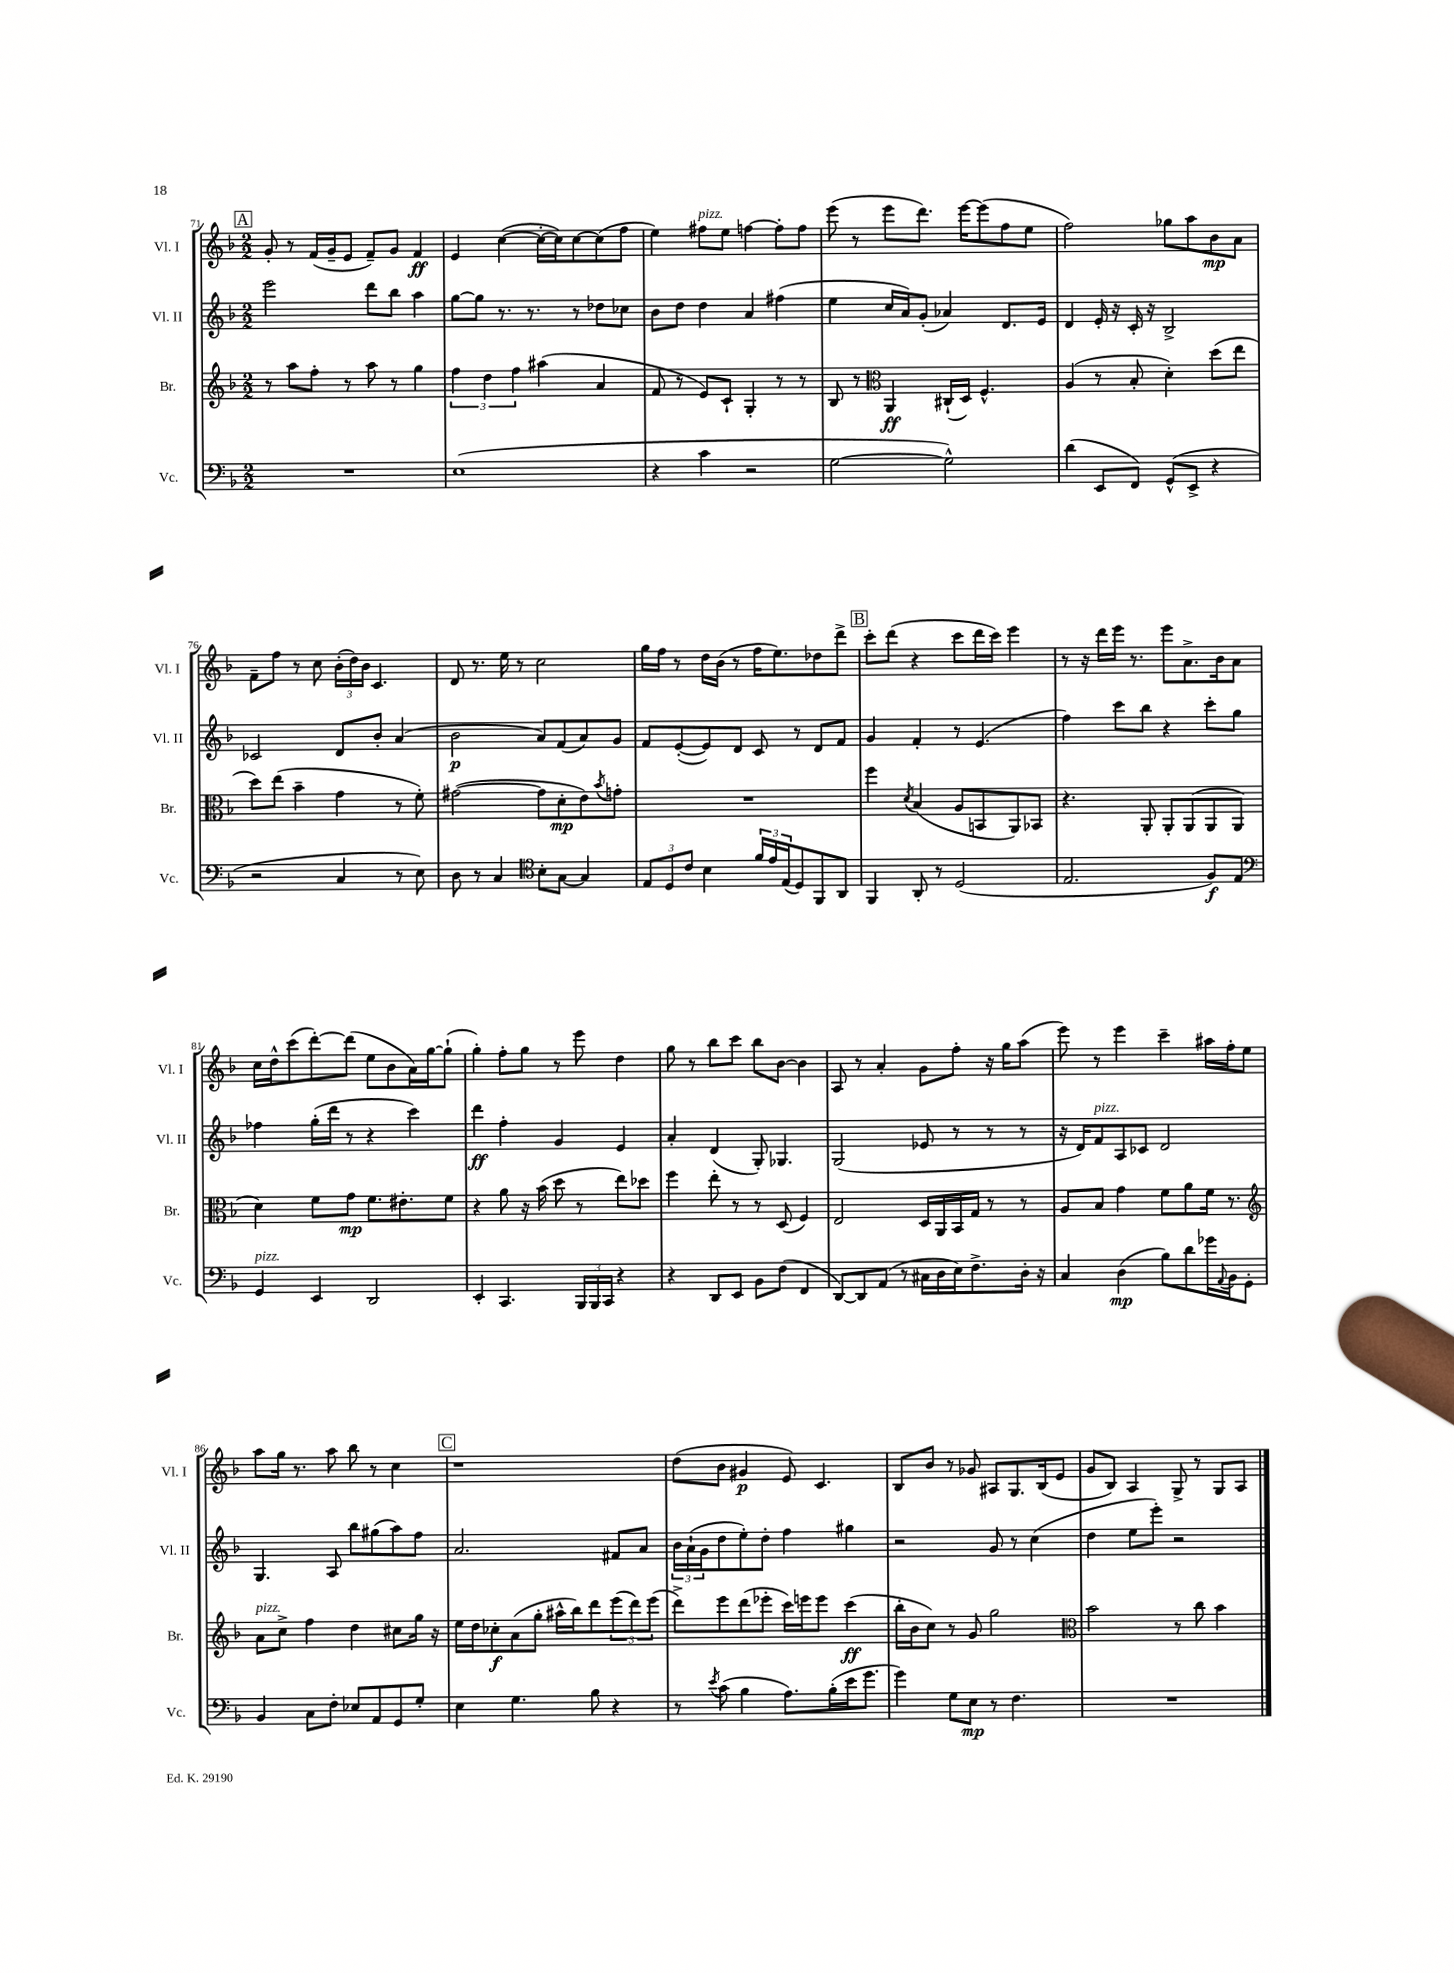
<<
\new StaffGroup <<
\new Staff = "s0" \with { instrumentName = "Vl. I" shortInstrumentName = "Vl. I" } {
    \clef treble \key f \major \numericTimeSignature \time 2/2
    \mark \markup { \box "A" } g'8-. r8 f'16( g'16-- e'8 f'8--) g'8 f'4\ff |
    e'4 c''4~( c''16~-. c''16) c''8~ c''8( f''8 |
    e''4) fis''8^\markup { \italic "pizz." } e''8 f''4~ f''8-. f''8 |
    e'''8( r8 e'''8 d'''8.) e'''16~ e'''8( f''8 e''8 |
    f''2) ges''8 a''8 bes'8\mp a'8 |
    f'8-- f''8 r8 c''8 \tuplet 3/2 { bes'16-.( d''16) bes'16 } c'4. |
    d'8 r8. e''16 r8 c''2 |
    g''16 f''16 r8 d''16 bes'16( r8 f''16 e''8.) des''8 d'''8-> |
    \mark \markup { \box "B" } c'''8-. d'''8( r4 c'''8 d'''16 c'''16) e'''4 |
    r8 r16 d'''16 e'''16 r8. e'''8 a'8.-> bes'16 a'8 |
    c''16 d''16-^ c'''8( d'''8~-.) d'''8( e''8 bes'8 a'16) g''16~ g''8-!( |
    g''4-.) f''8-. g''8 r8 e'''8 d''4 |
    g''8 r8 bes''8 c'''8 bes''8 bes'8~ bes'4 |
    a8 r8 a'4-. g'8 f''8-. r16 g''16 a''8( |
    e'''8) r8 e'''4 c'''4-- ais''16 f''16-. e''8 |
    a''8 g''16 r8. a''8 bes''8 r8 c''4 |
    \mark \markup { \box "C" } r1 |
    d''8( bes'8 gis'4\p e'8) c'4. |
    bes8 bes'8 r8 ges'8 ais8 g8. bes16( e'8 |
    g'8 bes8) a4 g8-> r8 g8 a8 \bar "|." |
}
\new Staff = "s1" \with { instrumentName = "Vl. II" shortInstrumentName = "Vl. II" } {
    \clef treble \key f \major \numericTimeSignature \time 2/2
    \mark \markup { \box "A" } e'''2 d'''8 bes''8 a''4 |
    g''8~ g''8 r8. r8. r8 des''8 ces''8 |
    bes'8 d''8 d''4 a'4 fis''4( |
    e''4 c''16 a'16) g'8-.( aes'4) d'8. e'16 |
    d'4 e'16-. r16 c'16-. r16 bes2-> |
    ces'2 d'8 bes'8-. a'4( |
    bes'2\p a'8) f'8( a'8) g'8 |
    f'8 e'8~-.( e'8) d'8 c'8 r8 d'8 f'8 |
    \mark \markup { \box "B" } g'4 f'4-. r8 e'4.( |
    f''4) c'''8 bes''8 r4 c'''8-. g''8 |
    fes''4 g''16-.( d'''16 r8 r4 c'''4) |
    d'''4\ff f''4-. g'4 e'4 |
    a'4-. d'4( g8-.) ges4. |
    g2( ees'8 r8 r8 r8 |
    r16 d'16) f'8^\markup { \italic "pizz." } a8 ces'8 d'2 |
    g4. a8 bes''8 gis''8( a''8) f''8 |
    \mark \markup { \box "C" } a'2. fis'8 a'8 |
    \tuplet 3/2 { bes'16 a'16-!( g'16 } d''8 e''8-.) d''8-. f''4 gis''4 |
    r2 g'8 r8 c''4( |
    d''4 e''8 e'''8-.) r2 \bar "|." |
}
\new Staff = "s2" \with { instrumentName = "Br." shortInstrumentName = "Br." } {
    \clef treble \key f \major \numericTimeSignature \time 2/2
    \mark \markup { \box "A" } r8 a''8 f''8-. r8 a''8 r8 g''4 |
    \tuplet 3/2 { f''4 d''4 f''4 } ais''4( a'4 |
    f'8 r8 e'8) c'8-! g4-. r8 r8 |
    bes8 r8 \clef alto a,4\ff cis16-!( d16) f4.-^ |
    a4( r8 bes8-. d'4-.) d''8( e''8 |
    d''8) e''8( bes'4-- g'4 r8 f'8-.) |
    gis'2~( gis'8 d'8-.\mp e'8) \acciaccatura { bes'8 } g'8-. |
    R1 |
    \mark \markup { \box "B" } f''4 \acciaccatura { d'8 } bes4( a8 b,8 a,8) bes,8 |
    r4. a,8-. a,8-. a,8( a,8 a,8 |
    d'4) f'8 g'8\mp f'8. eis'8.-. f'8 |
    r4 a'8 r16 bes'16( d''8 r8 e''8) des''8 |
    f''4 e''8-. r8 r8 d8( f4) |
    e2 d16 a,16 bes,16 g16 r8 r8 |
    a8 bes8 g'4 f'8 a'8 f'16 r8. |
    \clef treble a'8^\markup { \italic "pizz." } c''8-> f''4 d''4 cis''8 g''16 r16 |
    \mark \markup { \box "C" } e''16 d''16 ces''8-.\f a'8( g''8-. ais''16-^ bes''16) d'''8 \tuplet 3/2 { e'''8( d'''8) e'''8( } |
    d'''8->) e'''8 d'''8( ees'''8-. c'''16) e'''16 e'''8 c'''4\ff( |
    bes''16-. bes'16 c''8) r8 g'8 g''2 |
    \clef alto bes'2 r8 c''8 bes'4 \bar "|." |
}
\new Staff = "s3" \with { instrumentName = "Vc." shortInstrumentName = "Vc." } {
    \clef bass \key f \major \numericTimeSignature \time 2/2
    \mark \markup { \box "A" } R1 |
    e1( |
    r4 c'4 r2 |
    g2~ g2-^) |
    d'4( e,8 f,8) g,8-^( e,8-> r4 |
    r2 c4 r8 e8) |
    d8 r8 c4 \clef tenor bes8-. g8~ g4 |
    \tuplet 3/2 { e8 d8 c'8 } bes4 \tuplet 3/2 { f'16 e'16 e16( } d8) f,8 a,8 |
    \mark \markup { \box "B" } f,4 a,8-. r8 d2( |
    e2. f8\f) e8 |
    \clef bass g,4^\markup { \italic "pizz." } e,4 d,2 |
    e,4-. c,4. \tuplet 3/2 { bes,,16 bes,,16 c,16 } r4 |
    r4 d,8 e,8 bes,8 f8( f,4 |
    d,8~) d,8 a,8( r8 cis16 d16 e16) f8.-> d16-. r16 |
    c4 d4\mp( bes8) d'8 ges'16 \appoggiatura { a,8 } bes,16 g,8-. |
    bes,4 c8 f8-. ees8 a,8 g,8 g8-. |
    \mark \markup { \box "C" } e4 g4. bes8 r4 |
    r8 \acciaccatura { e'8 } c'8( bes4 a8.) bes16-.( e'16 g'8. |
    g'4) g8 e8\mp r8 f4. |
    R1 \bar "|." |
}
>>
>>
\layout { \context { \Score currentBarNumber = #71 } }
